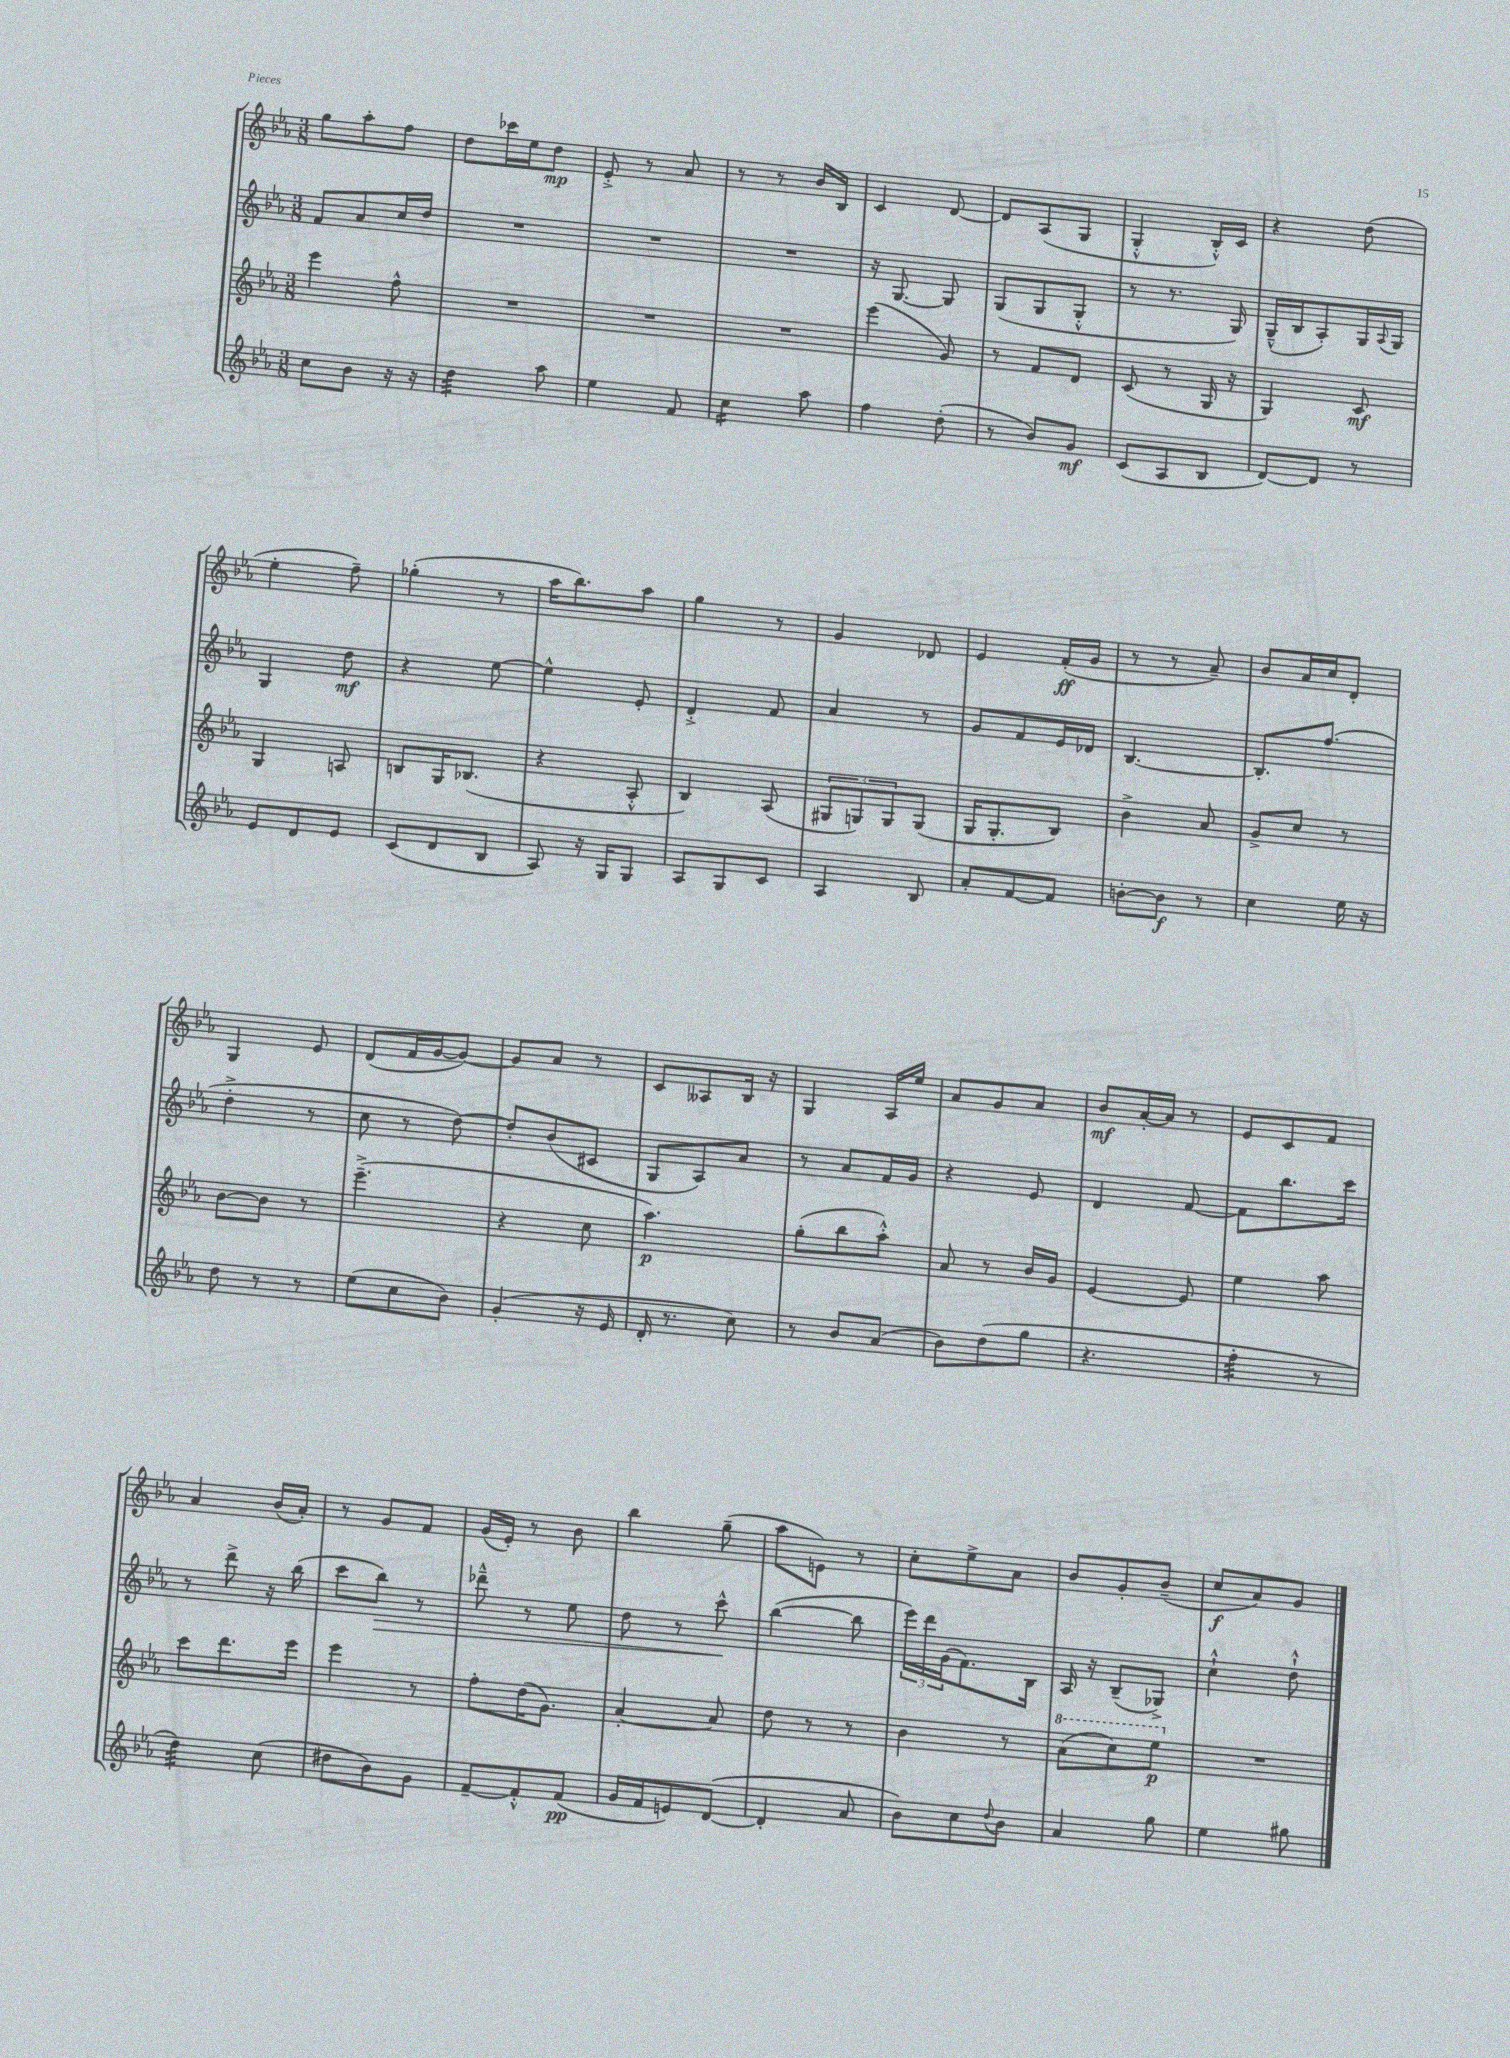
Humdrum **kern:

**kern	**kern	**kern	**kern
*staff4	*staff3	*staff2	*staff1
*clefG2	*clefG2	*clefG2	*clefG2
*k[b-e-a-]	*k[b-e-a-]	*k[b-e-a-]	*k[b-e-a-]
*M3/8	*M3/8	*M3/8	*M3/8
8cc	4eee-	8f	8gg
8b-	.	8a-	8aa-'
16r	8ff^^	16cc	8ff
16r	.	16dd	.
=	=	=	=
4dd	4.r	4.r	8dd
.	.	.	16ccc-
.	.	.	16ee-
8aa-	.	.	8dd
=	=	=	=
4ee-	4.r	4.r	8e-'^
.	.	.	8r
8f	.	.	8a-
=	=	=	=
4cc	4.r	4.r	8r
.	.	.	8r
8aa-	.	.	16b-
.	.	.	16B-
=	=	=	=
4ff	(4eee-	16r	4c
.	.	[8.G	.
(8dd'	8g)	8G]	[8d
=	=	=	=
8r	8r	(8G	8d]
8b-)	8f	8G	(8A-
8g	8d	8G'^^	8G
=	=	=	=
(8c	(8c	8r	4G'^^
8A-	8r	8.r	.
8B-	16G	.	16B-'^^)
.	16r	16G)	16c
=	=	=	=
[8d)	4G)	(16G~^^	4r
.	.	16B-	.
8d]	.	8A-')	.
8r	8c	16G	(8dd
.	.	8qqA-	.
.	.	16G	.
=	=	=	=
8e-	4G	4G	4ee-'
8d	.	.	.
8e-	8A	8dd	8ff~)
=	=	=	=
(8c	8B	4r	(4gg-'
8d	16G	.	.
.	(8.B-	.	.
8B-	.	[8ee-	8r
=	=	=	=
8A-)	4r	4ee-^^]	16aa-
.	.	.	8.bb-)
16r	.	.	.
16G	.	.	.
8G	8A-'^^	8e-'	8aa-
=	=	=	=
8A-	4B-)	4d'^	4gg
8G	.	.	.
8c	(8A-	8f	8r
=	=	=	=
4A-	12G#	4a-	4g
.	12G)	.	.
.	12G	.	.
8B-	(8G	8r	8d-
=	=	=	=
8a-'	16G	8g	4e-
.	8.G'	.	.
[8f	.	8f	.
8f]	8B-)	16e-	(16f'
.	.	16d-	16g
=	=	=	=
[8b'	4b-^	[4.B-	8r
8b]	.	.	8r
8r	8a-	.	8a-~)
=	=	=	=
4cc	8g^	8.B-']	8b-
.	8cc	.	16a-
.	.	(8.ff	16cc
16ee-	8r	.	8d'
16r	.	.	.
=	=	=	=
8dd	[8b-	4dd'^	4G
8r	8b-]	.	.
8r	8r	8r	8e-
=	=	=	=
(8ee-	(4.eee-~^	8cc	(8d
8cc	.	8r	16f
.	.	.	[16g
8b-)	.	[8dd)	8g_)
=	=	=	=
(4g'	4r	8dd']	8g]
.	.	(8b-	8a-
16r	8cc	8c#	8r
16e-	.	.	.
=	=	=	=
16d'	4.aa-)	8G	8c
8.r	.	.	.
.	.	8A-)	8A--
8cc)	.	8a-	16B-
.	.	.	16r
=	=	=	=
8r	(8gg'	8r	4G
8b-	8bb-	8a-	.
(8a-	8aa-'^^)	16f	16A-
.	.	16g	16ee-
=	=	=	=
8b-)	8a-	4r	8a-
(8dd	8r	.	8g
8gg	16b-	8e-	8a-
.	16g	.	.
=	=	=	=
4.r	[4e-	4d	8b-
.	.	.	[16a-'
.	.	.	16a-]
.	8e-]	[8f	8r
=	=	=	=
4ff'	4ee-	8f]	8e-
.	.	8.bb-	8c
8r	8aa-	.	8f
.	.	16ccc	.
=	=	=	=
4dd)	8ccc	8r	4a-
.	8.ddd	8ddd^	.
(8cc	.	16r	(16b-
.	16eee-	(16bb-	16a-')
=	=	=	=
8dd#	4eee-	8ccc	8r
8b-)	.	8bb-)	8g
8g	8r	8r	8f
=	=	=	=
[8f~	8ff'	8ddd-~^^	(16g
.	.	.	16e-')
8f'^^]	(16dd	8r	8r
.	8.g)	.	.
(8f	.	8ee-	8b-
=	=	=	=
16g	[4a-'	8dd	4bb-
16f	.	.	.
8e)	.	8r	.
([8d	8a-]	8ccc^^	(8gg~
=	=	=	=
4d']	8dd	([4bb-	8aa-
.	8r	.	8e)
8a-	8r	8bb-]	8r
=	=	=	=
8b-)	4b-	24eee-)	8cc'
.	.	24ddd	.
.	.	(24g	.
8cc	.	8.f)	8ee-^
8qqdd	.	.	.
8b-	8r	.	8a-
.	.	16B-	.
=	=	=	=
4a-	(8aa-	16A-	8b-
.	.	16r	.
.	8ccc)	(8B-~	8g'
8gg	8eee-	8G-^)	(8b-~
=	=	=	=
4ee-	4.r	4cc`^^	8cc
.	.	.	8a-)
8gg#	.	8dd`^^	8g
==	==	==	==
*-	*-	*-	*-
